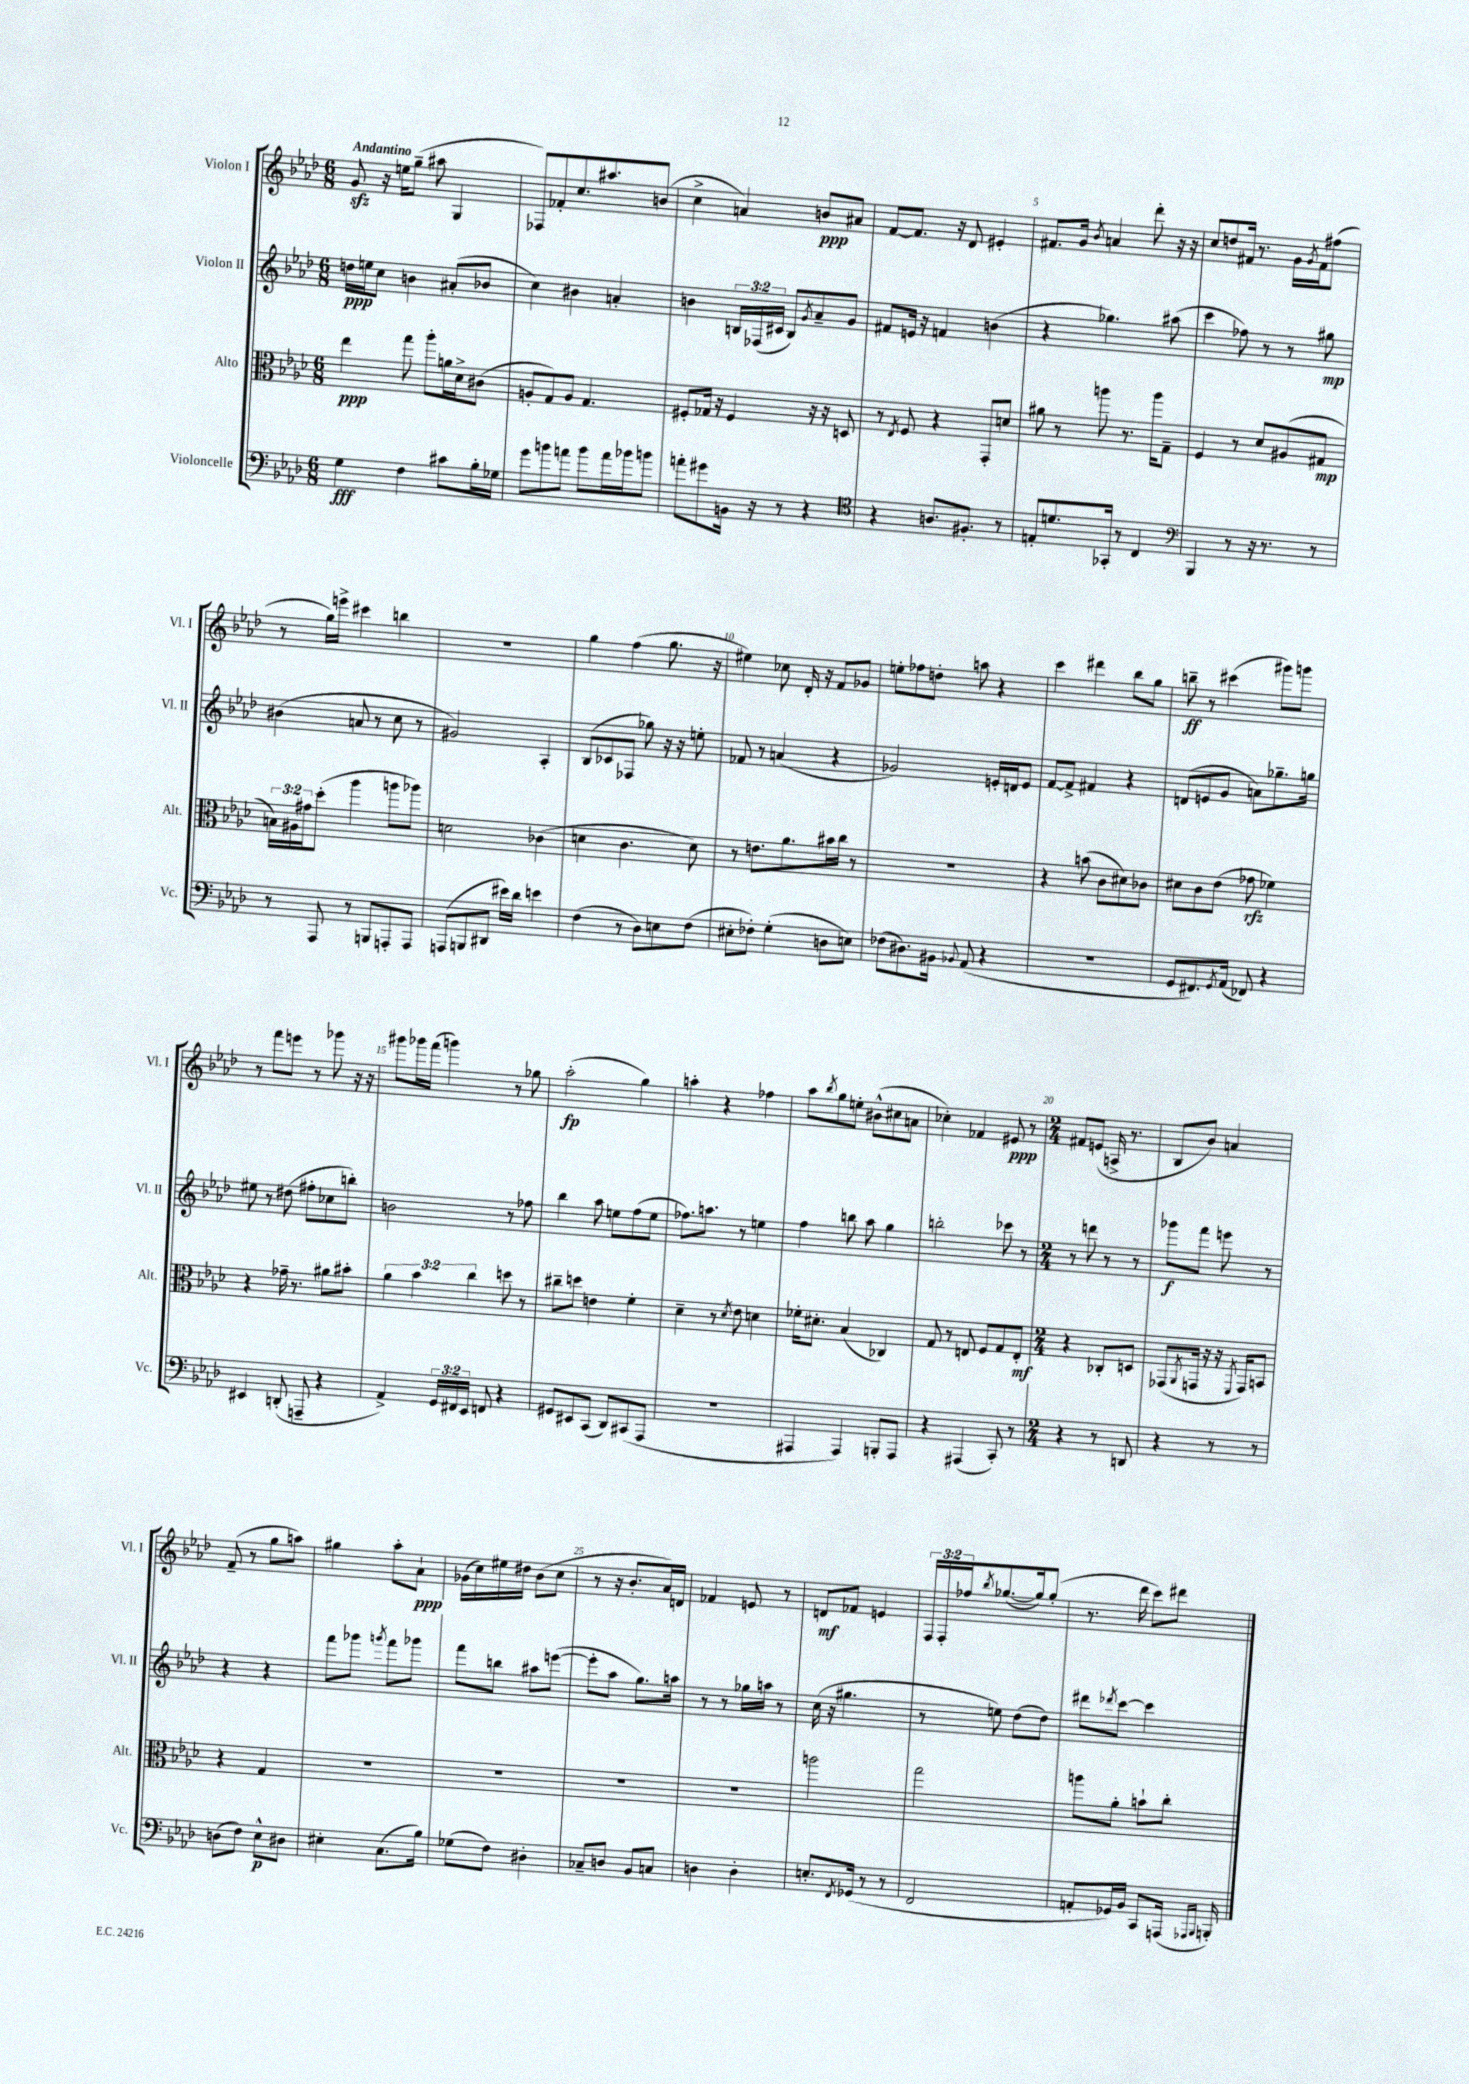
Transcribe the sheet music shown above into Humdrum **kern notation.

**kern	**kern	**kern	**kern
*staff4	*staff3	*staff2	*staff1
*clefF4	*clefC3	*clefG2	*clefG2
*k[b-e-a-d-]	*k[b-e-a-d-]	*k[b-e-a-d-]	*k[b-e-a-d-]
*M6/8	*M6/8	*M6/8	*M6/8
4G	4ee-	16dd	8g
.	.	16ee	.
.	.	8cc	16r
.	.	.	16ee
4F	8gg	4b	(8gg~
.	8aa-'	.	8aa#
8c#	16a	(8a#'	4G
.	16d-^	.	.
16B-'	(8c#	8b-	.
16G-	.	.	.
=	=	=	=
8g	8A'	4cc)	8F-)
8b	8G)	.	8f-'
8a	8A	4b#	8.cc
8b	4.G	.	.
.	.	.	8.aa#
16a	.	4a'	.
16b-	.	.	.
8b	.	.	(8b
=	=	=	=
8a'	8F#'	4b	4cc^
8g#	16G-	.	.
.	16r	.	.
16BB	4F#	24B	4a)
.	.	(24F-	.
16r	.	.	.
.	.	24c#	.
8r	.	8B)	.
.	.	8qg	.
4r	16r	8a-~	8b
.	16r	.	.
.	8D	8g	8a#
=	=	=	=
*clefC4	*	*	*
4r	8r	8f#	[8f
.	8qE-	.	.
.	8F	16e	8.f]
.	.	16r	.
8.A	4r	4f	.
.	.	.	16r
.	.	.	8d-
8.F#'	.	.	.
.	8GG'	(4b	4e#'
8r	8d	.	.
=	=	=	=
8E'	8a#	4r	8.f#
8.d	8r	.	.
.	.	.	16g
.	.	.	8qb-
.	8aa	4.gg-)	4a
16GG-'	.	.	.
8r	8.r	.	.
4C	.	.	8ddd-'
.	16aa	.	.
.	8G~	(8aa#	16r
.	.	.	16r
=	=	=	=
*clefF4	*	*	*
4BBB-	4F	4ccc	8cc
.	.	.	8dd
8r	8r	8ff-)	16f#
.	.	.	8.r
16r	8d-	8r	.
8.r	.	.	.
.	(8A#	8r	16g
.	.	.	8qg
.	.	.	16f#
8r	8G#	8gg#	(8ff#
=	=	=	=
8r	24B)	(4b#	8r
.	24A#	.	.
.	24g#	.	.
8AAA-	(8dd-'	.	16gg)
.	.	.	16eee^
8r	4aa-	8a	4ccc#
8BBB	.	8r	.
8AAA'	8aa	8cc	4bb
8AAA	8aa-)	8r	.
=	=	=	=
(8AAA	2d	2g#)	2.r
8BBB	.	.	.
8DD#	.	.	.
16e#)	.	.	.
16d-	.	.	.
4e	(4c-	4A-'	.
=	=	=	=
(4F	4d	(8B-	4gg
.	.	8c-	.
8r	4.c	8F-	(4ff
8D-)	.	8gg-)	.
8E	.	16r	8.gg
.	.	16r	.
(8F	8d)	8ee'	.
.	.	.	16r
=	=	=	=
8E#'	8r	8f-	4ee#)
8F-')	8.e	8r	.
(4G'	.	(4a	8cc-
.	8.a-	.	.
.	.	.	16d-'
.	.	.	16r
8D	16b#	4r	8f
.	16cc	.	.
8E)	8r	.	8g-
=	=	=	=
(8F-	2.r	2g-)	8ee'
8.D#)	.	.	8ff-
.	.	.	8dd'
16BB#	.	.	.
8qqBB-	.	.	.
(8AA-	.	.	8aa
4r	.	16e'	4r
.	.	16d	.
.	.	8e	.
=	=	=	=
2.r	4r	[8f	4ccc
.	.	8f^]	.
.	(8b	4f#	4ddd#
.	8c	.	.
.	8d#)	4r	8bb-
.	8c-	.	8gg
=	=	=	=
8GG	8d#	(8d	8bb~
8.FF#)	8c	8e	8r
.	(8e-	8g	(4ccc#
8qGG	.	.	.
(16AA-	.	.	.
8FF-)	8g-	8a)	.
4r	4f-)	8.gg-~	8ggg#)
.	.	.	8ggg
.	.	16gg	.
=	=	=	=
4EE#	4r	8ee#	8r
.	.	8r	8fff
(8DD'	16g-~	(8dd#	8eee
.	8.r	.	.
8AAA~	.	8ff#'	8r
4r	8a#	8cc-	8ggg-
.	8b#'	8bb')	16r
.	.	.	16r
=	=	=	=
4AA-^)	6a-	2b	8ggg#
.	.	.	16ggg-
.	6b-	.	.
.	.	.	(16fff
24GG	.	.	4ggg)
24FF#	.	.	.
24EE-	6cc	.	.
8FF	.	.	.
4r	8dd	8r	8r
.	8r	8ff-	8gg-
=	=	=	=
8GG#	8cc#~	4bb-	(2aa-'
8EE#	8dd	.	.
(8CC	4e	8aa-	.
8DD-)	.	8ee	.
(8CC#	4f'	(8ff	4gg)
8AAA-	.	8ee	.
=	=	=	=
2.r	4d-~	8.ff-)	4aa'
.	.	8.aa	.
.	8r	.	4r
.	8qd-	.	.
.	8e-	8r	.
.	4d	4ee	4ff-
=	=	=	=
4AAA#	16f-'	4ff	8aa-
.	8.d#'	.	.
.	.	.	8qbb-
.	.	.	8gg
4AAA#)	(4B-	8bb	8ee'
.	.	8aa-	(8b#^^
8BBB'	4C-)	4gg	8cc#
8AAA#	.	.	8a
=	=	=	=
4r	8G	2bb'	4cc-')
.	8r	.	.
(4AAA#	8E	.	4f-
.	8F	.	.
8CC')	8G	8ccc-	8e#
8r	8E'	8r	8r
=	=	=	=
*M2/4	*M2/4	*M2/4	*M2/4
4r	4r	8r	8f#
.	.	8ddd	(8e
8r	8C-'	8r	16A^
.	.	.	8.r
8DD	8D	8r	.
=	=	=	=
4r	(8GG-	8ggg-	8B-
.	8qAA-	.	.
.	16GG	8fff	8b-)
.	16r	.	.
8r	16r	8eee	4a
.	8qFF	.	.
.	16GG)	.	.
8r	8BB	8r	.
=	=	=	=
(8D	4r	4r	(8f~
8F)	.	.	8r
8E-^^	4G	4r	8gg
8D#	.	.	8aa)
=	=	=	=
4E#'	2r	8fff	4gg#
.	.	8ggg-	.
.	.	8qggg	.
(8.C	.	8fff	8aa-'
.	.	8ggg-	8a-`
16B-)	.	.	.
=	=	=	=
(8G-	2r	8fff	(16g-
.	.	.	16cc)
8F)	.	8bb	16ee#
.	.	.	16dd#
4D#'	.	8aa#	(8b-
.	.	([8eee	8cc
=	=	=	=
8C-~	2r	8eee']	8r
8D	.	8aa-	16r
.	.	.	8.b-'
8BB-	.	8.gg)	.
8C	.	.	16a-)
.	.	16aa	16d
=	=	=	=
4D	2r	8r	4f-
.	.	8r	.
4D'	.	16gg-	8e
.	.	16aa	.
.	.	8r	8r
=	=	=	=
8.E'	2aa	(16cc	8d
.	.	16r	.
.	.	4.gg#	8f-
8qFF	.	.	.
(16GG-	.	.	.
8r	.	.	4e
8r	.	.	.
=	=	=	=
2FF	2gg	8r	24F
.	.	.	24F'
.	.	.	24ff-
.	.	.	8qbb-
.	.	8ee)	([8.gg-
.	.	(8dd-	.
.	.	.	16gg-])
.	.	8dd-)	(8gg-'
=	=	=	=
8AA'	8aa	8ddd#	8.r
.	.	8qddd-	.
16GG-)	8a-'	[8ccc	.
16BB-	.	.	16ddd-
8CC	8b`	4ccc]	8ccc)
(16AAA	8cc'	.	8ddd#
16qqAAA-	.	.	.
16qqBBB-	.	.	.
16BBB')	.	.	.
==	==	==	==
*-	*-	*-	*-
